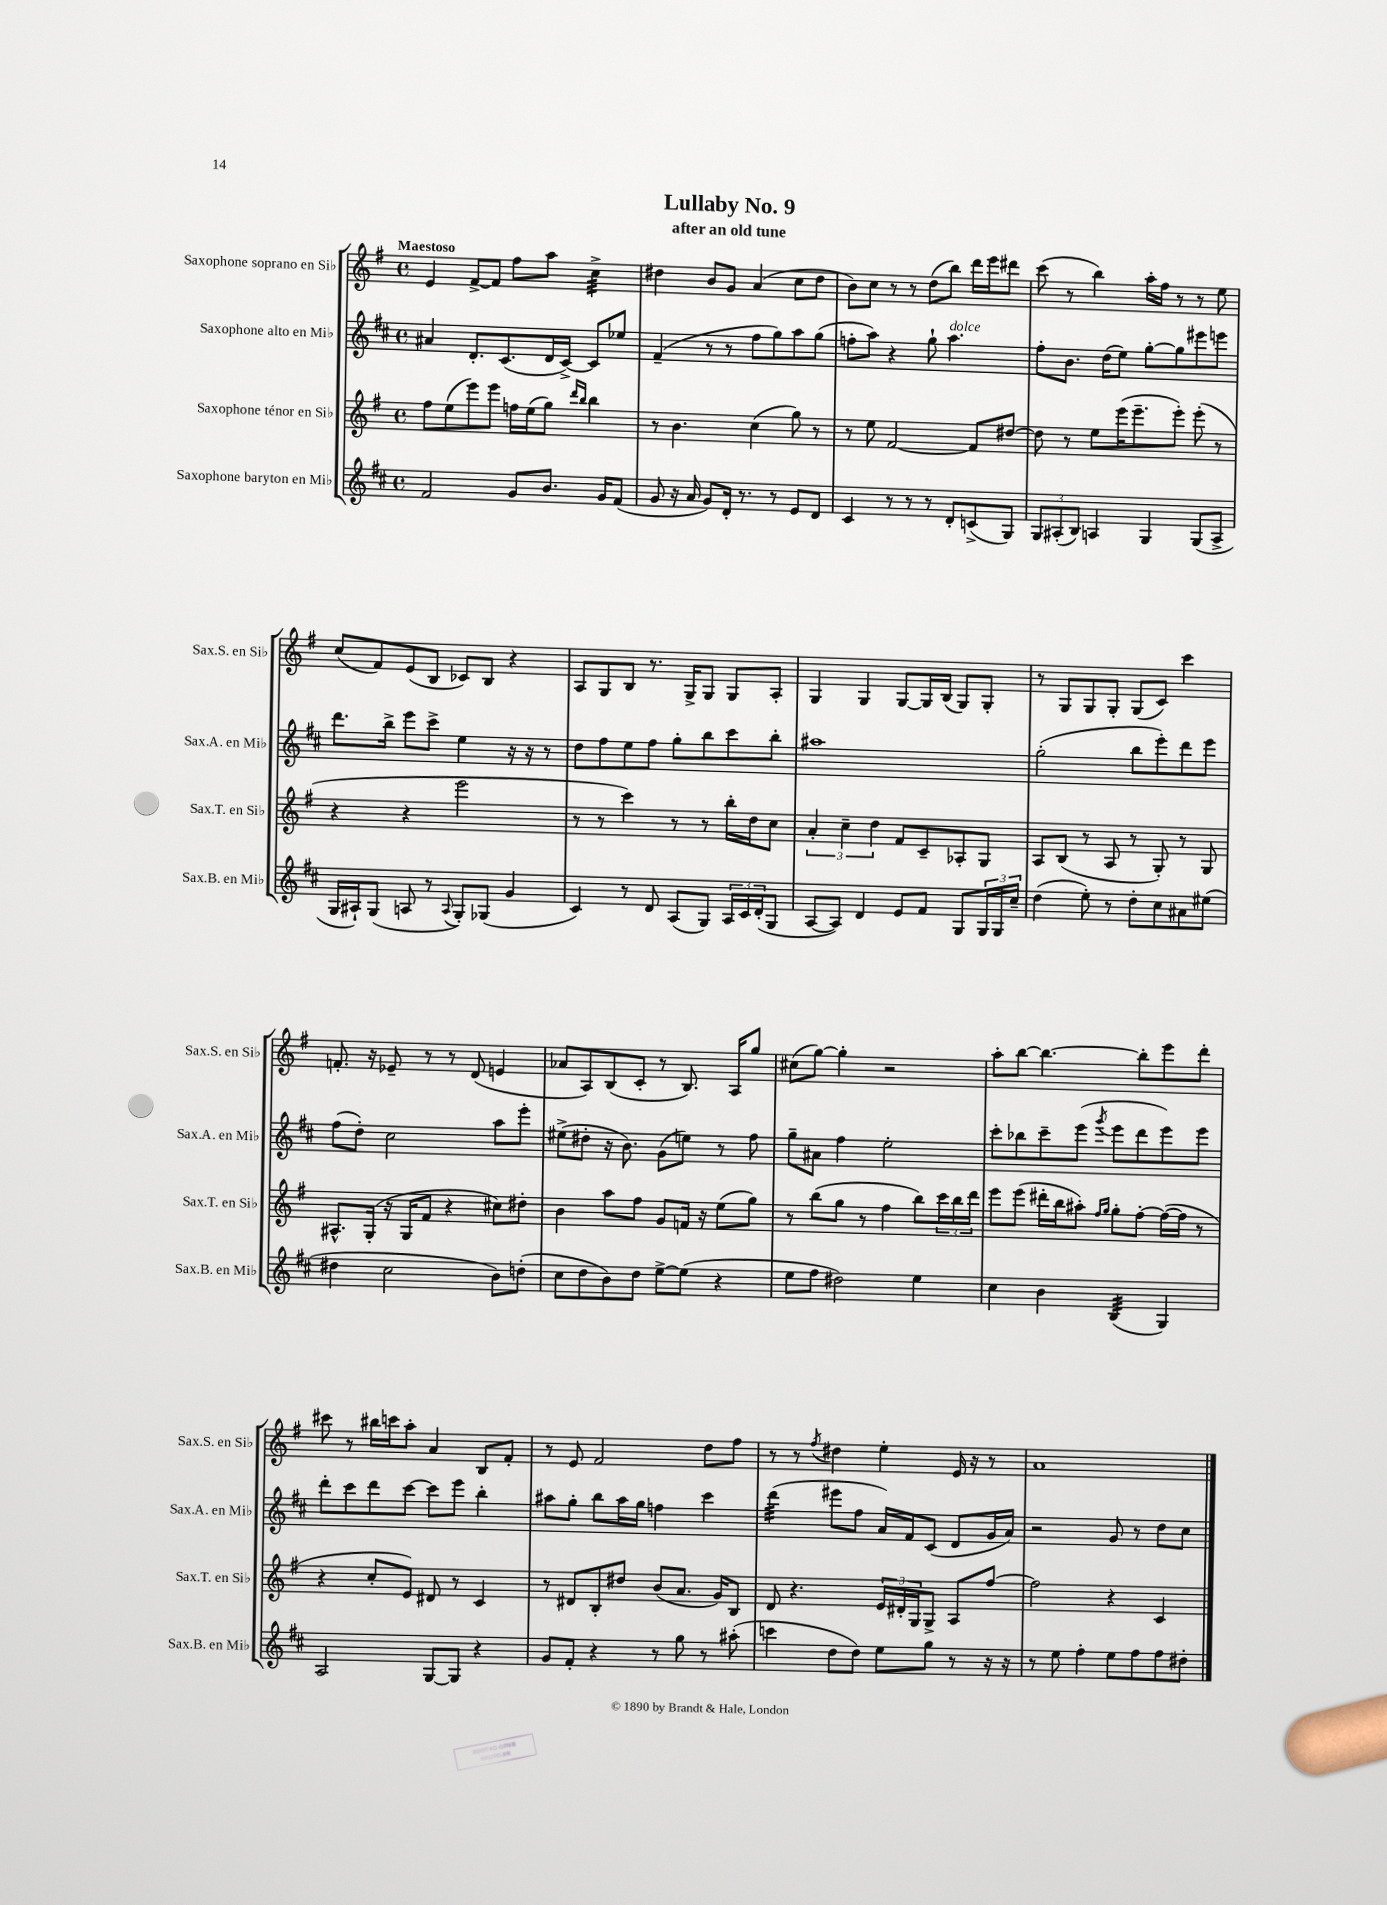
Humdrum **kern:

**kern	**kern	**kern	**kern
*staff4	*staff3	*staff2	*staff1
*clefG2	*clefG2	*clefG2	*clefG2
*k[f#c#]	*k[f#]	*k[f#c#]	*k[f#]
*M4/4	*M4/4	*M4/4	*M4/4
*met(c)	*met(c)	*met(c)	*met(c)
2f#	8ff#	4a#	4e
.	(8ee	.	.
.	8eee)	8.d'	[8f#^
.	8eee	.	8f#]
.	.	(8.c#	.
8g	16ff	.	8ff#
.	(16ee	.	.
8.b	8gg)	16d	8aa
.	.	[16c#^)	.
.	16qqddd	.	.
.	16qqbb	.	.
.	4bb	8c#]	4cc^
16g	.	.	.
(8f#	.	8ee-	.
=	=	=	=
8g	8r	(4f#~	4dd#
16r	4.b	.	.
16a	.	.	.
8g)	.	8r	8b
16d'	.	8r	8g
8.r	.	.	.
.	(4cc	8ff#	(4a
8r	.	8gg)	.
8e	8gg)	8aa	8cc
8d	8r	(8gg	8dd#
=	=	=	=
4c#	8r	8ff'	8b)
.	8ee	8aa)	8cc
8r	[2f#	4r	8r
8r	.	.	8r
8r	.	8gg`	(8dd
8d'	.	4.aa	8bb)
(8c^	8f#]	.	16ddd
.	.	.	16eee
8G)	[8dd#	.	8ddd#
=	=	=	=
12G	8dd#]	8ff#'	(8ccc
(12A#'	.	.	.
.	8r	8.b	8r
12B)	.	.	.
4A	8ee	.	4bb)
.	.	(16dd	.
.	(16eee	8ee)	.
.	8.eee~	.	.
4G	.	[8gg'	16aa'
.	.	.	16ff#
.	8eee')	8gg]	8r
(8G	(8eee'	8eee#	8r
8A^	8r	8eee	8ee
=	=	=	=
16G	4r	8.ddd	(8cc
16A#`)	.	.	.
(8G	.	.	8f#)
.	.	16bb^	.
8A	4r	8eee	(8e
8r	.	8ccc#^	8B
8qqA	.	.	.
8G')	2eee	4ee	8c-)
(8G-	.	.	8B
4g	.	16r	4r
.	.	16r	.
.	.	8r	.
=	=	=	=
4c#)	8r	8dd	8A
.	8r	8ff#	8G
8r	4ccc)	8ee	8B
8d	.	8ff#	8.r
(8A	8r	8gg'	.
.	.	.	16G^
8G)	8r	8bb	8G
24A	16bb'	8ccc#	8G
24c#	.	.	.
.	16dd	.	.
(24d'	.	.	.
8G	8cc	8bb'	8A'
=	=	=	=
[8A	6a'	1aa#	4G
8A])	.	.	.
.	6cc~	.	.
4d	.	.	4G
.	6dd	.	.
8e	8f#	.	[8G
8f#	8c~	.	16G]
.	.	.	(16B
8G	8A-'	.	8G)
24G	8G	.	8G'
24G	.	.	.
24cc#~	.	.	.
=	=	=	=
(4dd	8A	(2gg'	8r
.	(8B	.	8G
8ee')	8r	.	8G
8r	8A	.	8G'
8dd'	8r	8bb	(8G
8cc#	8G')	8eee')	8c)
8a#	8r	8ddd	4ccc
(8ee#	8G	8eee	.
=	=	=	=
4dd#	8.A#^^	(8ff#	8.f'
.	.	8dd')	.
.	(16G'	.	16r
2cc#	16r	2cc#	8e-~
.	16G	.	.
.	8f#	.	8r
.	4r	.	8r
.	.	.	(8d
8b)	8cc#)	8aa	4e
(8dd'	8dd#'	8eee'	.
=	=	=	=
8cc#	4b	(8ee#^	8a-
8dd	.	8dd#'	8A)
8b)	8aa	16r	(8B
.	.	8.b)	.
8dd	8ff#	.	8c'
[8ee^	8g	(8g	8r
(8ee]	16f	8ee)	8.B)
.	16r	.	.
4r	(8ee	8r	.
.	.	.	16A
.	8gg)	8ff#	8gg
=	=	=	=
8ee	8r	8gg~	(8cc#
8ff#	(8bb	8a#	[8gg)
2dd#)	8gg	4ff#	4gg']
.	8r	.	.
.	4ff#	2ee'	2r
4ee	8bb)	.	.
.	24ccc	.	.
.	24bb	.	.
.	24ddd	.	.
=	=	=	=
4cc#	8eee	8ccc#'	8aa'
.	(8eee	8bb-	[8bb
4b	16ddd#'	8ccc#~	4.bb_
.	16bb	.	.
.	8aa#')	(8eee	.
.	16qqff#	.	.
.	16qqgg	8qggg	.
(4B	8gg'	8eee	.
.	[8ff#'	8ddd	8bb']
4G)	(16ff#_	8eee)	8eee
.	16ff#]	.	.
.	8r	8eee	8ddd'
=	=	=	=
2A	4r	8ddd'	8ccc#
.	.	8ccc#	8r
.	8cc'	8ddd	16bb#
.	.	.	16ccc
.	8e)	[8ccc#	8aa'
[8G	8d#	8ccc#]	4a
8G]	8r	8eee	.
4r	4c	4bb'	8B
.	.	.	8f#'
=	=	=	=
8g	8r	8aa#	8r
8f#'	8d#	8gg'	8e
4r	8B'	8bb	2f#
.	8dd#	16aa#	.
.	.	16gg	.
8r	(8b	4ff	.
8gg	8.a	.	.
8r	.	4ccc#	8dd
.	16g)	.	.
(8aa#'	8B	.	8ff#
=	=	=	=
4ccc	8d	(4ddd	8r
.	4.r	.	8r
.	.	.	8qff#
8dd	.	8eee#	4dd#
8dd)	.	8ff#	.
8ee	24e	16a)	4ee'
.	24d#'	.	.
.	.	16f#	.
.	24G	.	.
8gg	8G^	(8c#	.
8r	8A	8d	16e
.	.	.	16r
16r	[8ff#	16g	8r
16r	.	16a)	.
=	=	=	=
8r	2ff#]	2r	1a
8ee	.	.	.
4ff#'	.	.	.
8ee	4r	8g	.
8ff#	.	8r	.
8ff#	4c	8dd	.
8dd#'	.	8cc#	.
==	==	==	==
*-	*-	*-	*-
